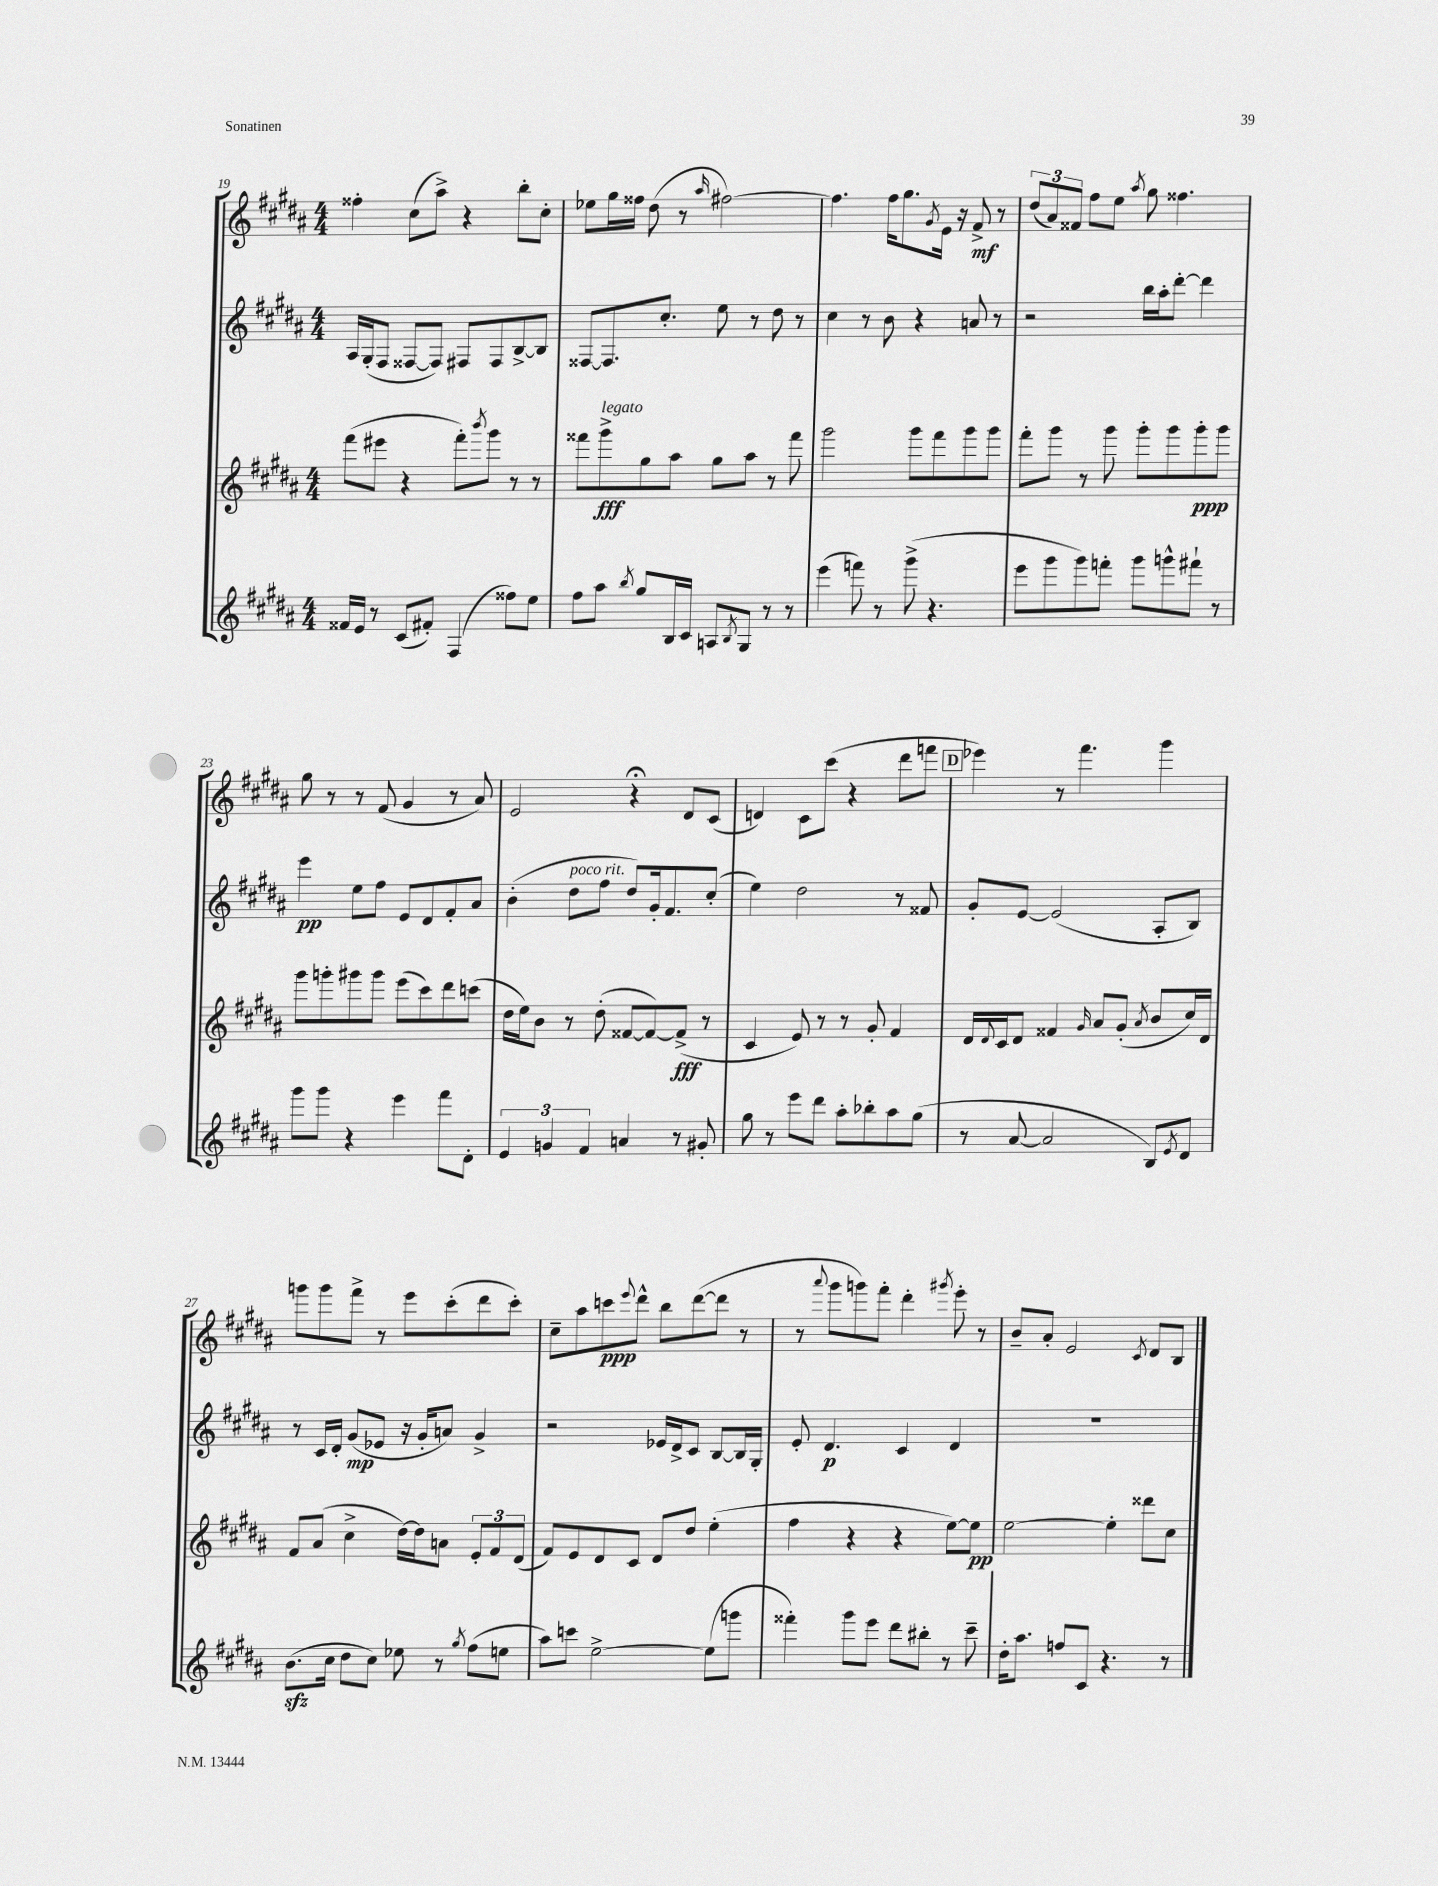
<<
\new StaffGroup <<
\new Staff = "s0" {
    \clef treble \key b \major \numericTimeSignature \time 4/4
    fisis''4-. cis''8( ais''8->) r4 b''8-. cis''8-. |
    ees''8 gis''16 fisis''16 dis''8( r8 \grace { ais''16 } fis''2~) |
    fis''4. fis''16 gis''8. \acciaccatura { gis'8 } e'16 r16 fis'8->\mf r8 |
    \tuplet 3/2 { dis''8( ais'8) fisis'8 } fis''8 e''8 \acciaccatura { ais''8 } gis''8 fisis''4. |
    gis''8 r8 r8 fis'8( gis'4 r8 ais'8) |
    e'2 r4\fermata dis'8 cis'8( |
    d'4) cis'8 cis'''8( r4 dis'''8 f'''8 |
    \mark \markup { \box "D" } ees'''4) r8 fis'''4. gis'''4 |
    g'''8 g'''8 fis'''8-> r8 e'''8 cis'''8-.( dis'''8 cis'''8-.) |
    cis''8-- ais''8 c'''8\ppp \appoggiatura { e'''8 } dis'''8-^ b''8 dis'''8~( dis'''8 r8 |
    r8 \appoggiatura { ais'''8 } gis'''8 g'''8) fis'''8-. dis'''4-. \acciaccatura { gis'''8 } e'''8-. r8 |
    b'8-- ais'8-. e'2 \acciaccatura { cis'8 } dis'8 b8 \bar "|." |
}
\new Staff = "s1" {
    \clef treble \key b \major \numericTimeSignature \time 4/4
    ais16 gis16-.( fis8 fisis8~ fisis8) fis8 fis8 b8~-> b8 |
    fisis8~ fisis8. cis''8.-. e''8 r8 dis''8 r8 |
    cis''4 r8 b'8 r4 a'8 r8 |
    r2 b''16 ais''16-. dis'''8~-. dis'''4 |
    e'''4\pp e''8 fis''8 e'8 dis'8 fis'8-. ais'8 |
    b'4-.( dis''8^\markup { \italic "poco rit." } fis''8 dis''8) gis'16-. fis'8. cis''8-.( |
    e''4) dis''2 r8 fisis'8 |
    \mark \markup { \box "D" } gis'8-. e'8~ e'2( ais8-. b8) |
    r8 cis'16 dis'16-. gis'8\mp( ees'8 r16 gis'16-. a'8) gis'4-> |
    r2 ees'16 dis'16-> cis'8 b8~ b16 gis16-. |
    e'8-. dis'4.\p cis'4 dis'4 |
    R1 \bar "|." |
}
\new Staff = "s2" {
    \clef treble \key b \major \numericTimeSignature \time 4/4
    fis'''8( eis'''8 r4 fis'''8-.) \acciaccatura { b'''8 } gis'''8 r8 r8 |
    fisis'''8 gis'''8->\fff^\markup { \italic "legato" } gis''8 ais''8 gis''8 ais''8 r8 fisis'''8 |
    gis'''2 gis'''8 fis'''8 gis'''8 gis'''8 |
    fis'''8-. gis'''8 r8 gis'''8 gis'''8-. gis'''8 gis'''8-.\ppp gis'''8 |
    gis'''8 g'''8-. gis'''8 gis'''8 e'''8( cis'''8) dis'''8 c'''8( |
    dis''16 e''16) b'8 r8 dis''8-.( fisis'8~ fisis'8~) fisis'8->\fff( r8 |
    cis'4 e'8) r8 r8 gis'8-. fis'4 |
    \mark \markup { \box "D" } dis'16 \appoggiatura { dis'8 } cis'16 dis'8 fisis'4 \grace { gis'16 } ais'8 gis'8-.( \acciaccatura { ais'8 } b'8 cis''16) dis'16 |
    fis'8 ais'8( cis''4-> dis''16~) dis''16 a'8 \tuplet 3/2 { e'8-. fis'8 dis'8( } |
    fis'8) e'8 dis'8 cis'8 dis'8 dis''8 e''4-.( |
    fis''4 r4 r4 e''8~) e''8\pp |
    e''2~ e''4-. disis'''8 cis''8 \bar "|." |
}
\new Staff = "s3" {
    \clef treble \key b \major \numericTimeSignature \time 4/4
    fisis'16 e'16 r8 cis'8( fis'8-.) fis4( fisis''8) e''8 |
    fis''8 ais''8 \acciaccatura { b''8 } gis''8 b16 cis'16 a8 \acciaccatura { b8 } gis8 r8 r8 |
    e'''4( f'''8) r8 gis'''8->( r4. |
    e'''8 gis'''8 gis'''8) f'''8-. gis'''8 g'''8-^ fis'''8-! r8 |
    gis'''8 gis'''8 r4 e'''4 fis'''8 dis'8-. |
    \tuplet 3/2 { e'4 g'4 fis'4 } a'4 r8 gis'8-. |
    gis''8 r8 e'''8 dis'''8 ais''8-. bes''8-. ais''8 gis''8( |
    \mark \markup { \box "D" } r8 ais'8~ ais'2 b8) \acciaccatura { e'8 } dis'8 |
    b'8.\sfz( cis''16 dis''8 cis''8) ees''8 r8 \acciaccatura { gis''8 } fis''8( e''8 |
    ais''8) c'''8 e''2~-> e''8( g'''8 |
    fisis'''4-.) gis'''8 e'''8 dis'''8 bis''8-. r8 cis'''8-- |
    dis''16-. ais''8. f''8 cis'8 r4. r8 \bar "|." |
}
>>
>>
\layout { \context { \Score currentBarNumber = #19 } }
